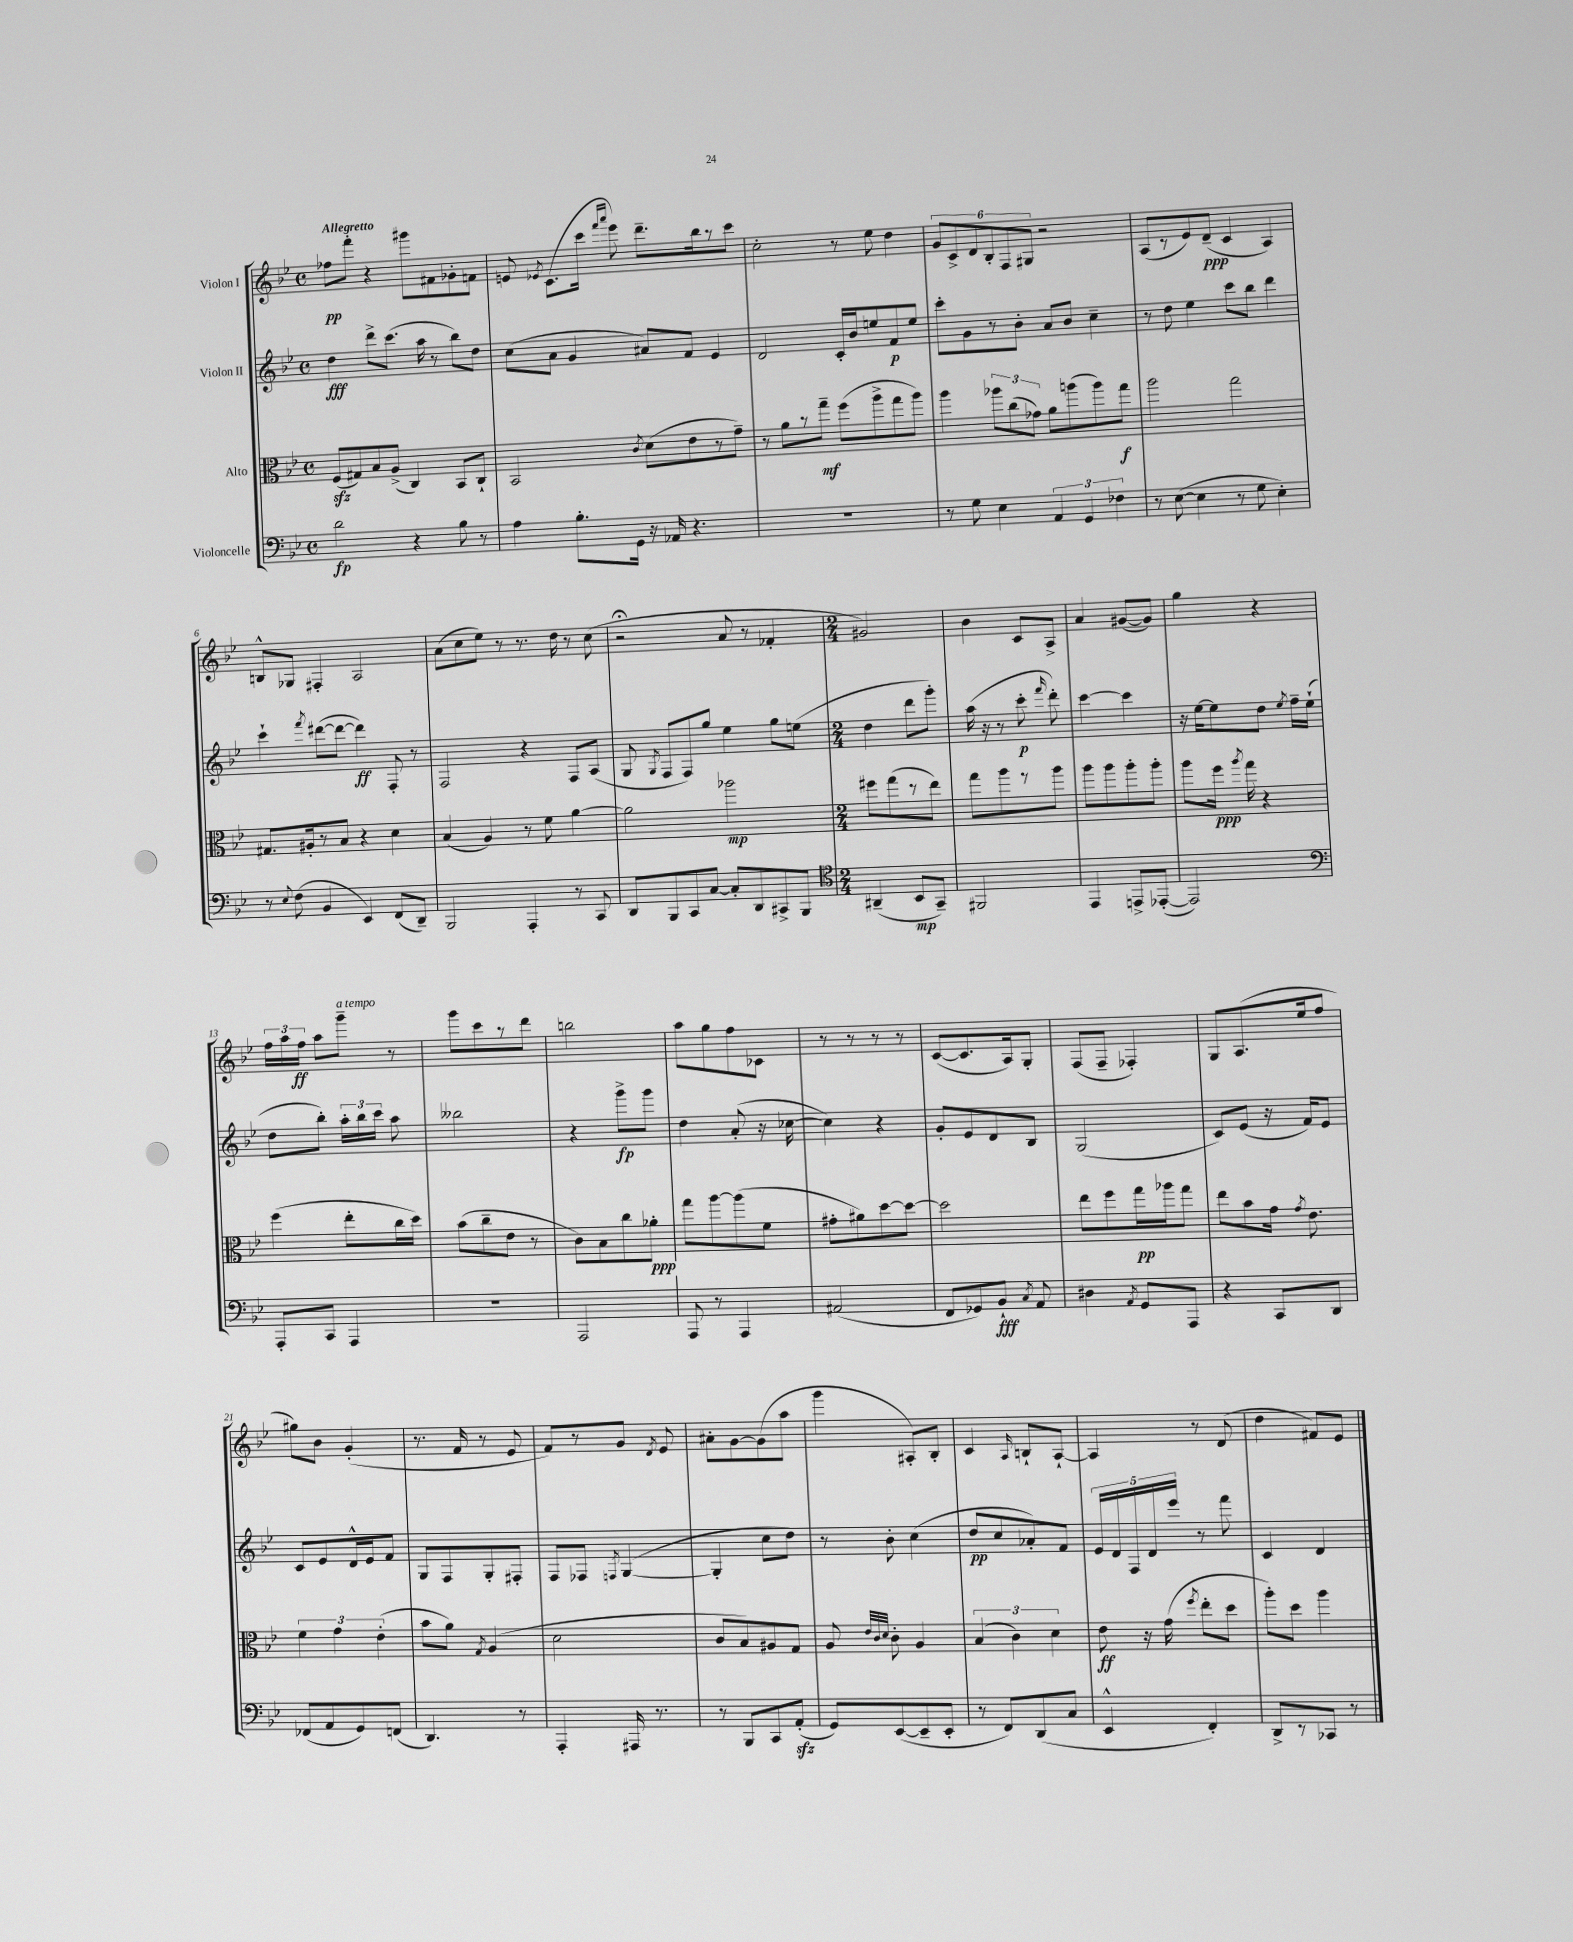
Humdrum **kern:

**kern	**kern	**kern	**kern
*staff4	*staff3	*staff2	*staff1
*clefF4	*clefC3	*clefG2	*clefG2
*k[b-e-]	*k[b-e-]	*k[b-e-]	*k[b-e-]
*M4/4	*M4/4	*M4/4	*M4/4
*met(c)	*met(c)	*met(c)	*met(c)
2d\	(8F/L	4dd\	8ff-\L
.	8G#/)	.	8fff'\J
.	8B-/	8ddd^\L	4r
.	(8A^/J	(8.ccc\J	.
4r	4C/)	.	8ggg#\L
.	.	16aa\	.
.	.	8r	8f#\
8B-\	8BB-/L	8bb-\L)	8g-'\
8r	8C`/J	8dd\J	8f\J
=	=	=	=
4A\	2BB-/	(8cc\L	8e/
.	.	.	8qe-/
.	.	8a\J	(8.c\L
8.B-'\L	.	4g/	.
.	.	.	16ccc\Jk
.	.	.	16qqfff/LL
.	.	.	16qqaaa/JJ
.	.	.	8eee-\)
16GG\Jk	.	.	.
.	8qc/	.	.
16r	(8d\L	8a#/L)	8.ddd~\L
16AA-/	.	.	.
4.r	8e-\	8f/J	.
.	.	.	16bb-\k
.	8r	4e-/	8r
.	8g~\J)	.	8ccc\J
=	=	=	=
1r	8r	2d/	2cc'\
.	8a\L	.	.
.	8r	.	.
.	8gg~\J	.	.
.	(8ff\L	16c'/LL	8r
.	.	16b-/J	.
.	8aa^\	8ee/	8ee-\
.	8gg\	8f/	4dd\
.	8aa\J)	8ee/J	.
=	=	=	=
8r	4aa\	8ccc'\L	12g/L
.	.	.	12c^/
8G\	.	8g\	.
.	.	.	12d/
4E-\	12aa-\L	8r	12B-'/
.	(12cc\	.	12F/
.	.	8b-'\J	.
.	12g-\J)	.	12G#/J
6AA/	8a\L	8a/L	2r
.	(8aa\	8b-/J	.
6GG/	.	.	.
.	8aa\)	4cc~\	.
6F-\	.	.	.
.	8gg\J	.	.
=	=	=	=
8r	2aa\	8r	(8A/L
([8E-\	.	8dd\	8r
4E-\]	.	4ee-\	8e-/)
.	.	.	(8d~/J
8r	2gg\	8ccc\L	4c/
8G\	.	8bb-\J	.
4E-'\)	.	4ddd\	4A/)
=	=	=	=
8r	8.G#/L	4ccc`\	8B^^/L
8qqE-/	.	.	.
(8F\	.	.	8G-/J
.	16A#'/k	.	.
.	.	8qfff/	.
4BB-/	8r	([8ddd#\L	4F#'/
.	8B-/J	8ddd#\_J	.
4EE-/)	4r	4ddd#\])	2A/
(8FF/L	4d\	8F'/	.
8DD~/J)	.	8r	.
=	=	=	=
2BBB-/	(4B-/	2F/	(8a\L
.	.	.	8cc\
.	4A/)	.	8ee-\J)
.	.	.	8r
4AAA'/	8r	4r	8.r
.	8f\	.	.
.	.	.	16dd\
8r	[4a\	8F/L	8r
8CC/	.	(8A/J	(8cc\
=	=	=	=
8DD/L	2a\]	8G/	2r;
.	.	8qG/	.
8BBB-/	.	8F/L	.
8CC/	.	8F/)	.
[8C/J	.	8gg/J	.
8C'/]L	2aa-\	4ee-\	8a/
8DD/	.	.	8r
8CC#^/	.	8gg\L	4f-'/
8BBB-/J	.	(8ee\J	.
=	=	=	=
*clefC4	*	*	*
*M2/4	*M2/4	*M2/4	*M2/4
(4AA#~/	8ff#\L	4dd\	2g#/)
.	(8gg\	.	.
8BB-/L	8r	8ddd\L	.
8GG~/J)	8ee-\J)	8ggg'\J)	.
=	=	=	=
2FF#/	8gg\L	(16aa\	4b-\
.	.	16r	.
.	8aa\	8r	.
.	8r	8ccc'\	8c/L
.	.	16qqfff/	.
.	8aa\J	8ddd'\)	8A^/J
=	=	=	=
4EE-/	8aa\L	[4ccc\	4a/
.	8aa\	.	.
8EE^/L	8aa'\	4ccc\]	([8g#/L
([8EE-'/J	8aa'\J	.	8g#/]J)
=	=	=	=
2EE-/])	8aa\L	16r	4gg\
.	.	[16ee-\LK	.
.	16ff\Jk	8ee-\]	.
.	8qaa/	.	.
.	16gg\	.	.
.	4r	8dd\J	4r
.	.	8qee-/	.
.	.	16ff~\LL	.
.	.	(16ee-`\JJ	.
=	=	=	=
*clefF4	*	*	*
8AAA'/L	(4ff\	8dd\L	24ff\LL
.	.	.	24aa\
.	.	.	24ff\JJ
8CC/J	.	8bb-'\J)	8aa\L
4AAA/	8ee-'\L	24aa'\LL	8ggg~\J
.	.	24bb-\	.
.	.	24ccc\JJ	.
.	16cc\L	8aa\	8r
.	16dd\JJ)	.	.
=	=	=	=
2r	(8b-\L	2bb--\	8ggg\L
.	8cc~\	.	8ccc\
.	8e-\J	.	8r
.	8r	.	8ddd\J
=	=	=	=
2AAA/	8c\L)	4r	2bb\
.	8B-\	.	.
.	8cc\	8ggg^\L	.
.	8a-'\J	8ggg\J	.
=	=	=	=
8AAA/	8gg\L	4dd\	8aa\L
8r	[8aa\	.	8gg\
4AAA/	(8aa\]	(8a'/	8ff\
.	8f\J	16r	8c-\J
.	.	[16cc-\	.
=	=	=	=
(2AA#/	8g#'\L	4cc-\])	8r
.	8a#\)	.	8r
.	[8dd\	4r	8r
.	8dd\_J	.	8r
=	=	=	=
8FF/L	2dd\]	8g'/L	([8c/L
8GG-/)	.	8e-/	8.c/]
8BB-`/J	.	8d/	.
.	.	.	16A/k)
8qC/	.	.	.
8AA/	.	8B-/J	8G'/J
=	=	=	=
4D#\	8ee-\L	(2G/	(8F/L
.	8ff\	.	8F~/J
8qAA/	.	.	.
8GG/L	16gg\L	.	4F-'/)
.	16aa-\J	.	.
8AAA/J	8gg\J	.	.
=	=	=	=
4r	8ee-\L	8c/L)	8G/L
.	8b-\	(8e-/J	(8.A/
8CC/L	16g\Jk	16r	.
.	8qg/	.	.
.	8.e-\	16f/LK)	16ee-/k
8DD/J	.	8e-/J	8ff/J
=	=	=	=
(8FF-/L	6f\	8c/L	8gg#\L)
8AA/	.	8e-/	8b-\J
.	6g\	.	.
8GG/)	.	16d^^/L	(4g'/
.	.	16e-/J	.
.	(6e-'\	.	.
(8FF/J	.	8f/J	.
=	=	=	=
4.DD/)	8b-\L	8G/L	8.r
.	8a\J)	8F/	.
.	.	.	16f/
.	8qG/	.	.
.	(4A/	8G'/	8r
8r	.	8F#'/J	8e-/
=	=	=	=
4AAA'/	2d\	8F/L	8f/L)
.	.	8F-/J	8r
.	.	8qF/	.
16AAA#/	.	([4G/	8g/J
8.r	.	.	.
.	.	.	8qd/
.	.	.	8e-/
=	=	=	=
8r	8c/L	4G'/]	8a#'\L
8BBB-/L	8B-/)	.	[8g\
8CC/	8A#/	8cc\L	(8g\]
(8AA'/J	8G/J	8dd\J)	8aa\J
=	=	=	=
8GG/L)	8A/	8r	4ggg\
.	32qqe-/LLL	.	.
.	32qqc/	.	.
.	32qqd/JJJ	.	.
([8EE-/	8c'\	8b-'\	.
8EE-~/]	4A/	(4cc\	8A#'/L)
8EE-'/J	.	.	8B-'/J
=	=	=	=
8r	(6B-/	8dd/L	4c/
8FF/L)	.	8cc/	.
.	6c\)	.	.
.	.	.	16qqA/
(8DD/	.	8a-'/)	8B`/L
.	6d\	.	.
8C/J	.	8f/J	[8A`/J
=	=	=	=
4EE-^^/	8e-\	20e-/LL	4A/]
.	.	20d/	.
.	.	20F/	.
.	16r	.	.
.	.	20d/	.
.	(16g\	.	.
.	.	20eee-/JJ	.
.	8qff/	.	.
4FF'/)	8ee-'\L	8r	8r
.	8dd\J	8fff\	(8d/
=	=	=	=
8DD^/L	8aa'\L)	4c/	4dd\
8r	8dd\J	.	.
8CC-/J	4aa\	4d/	8f#/L)
8r	.	.	8e-/J
==	==	==	==
*-	*-	*-	*-
